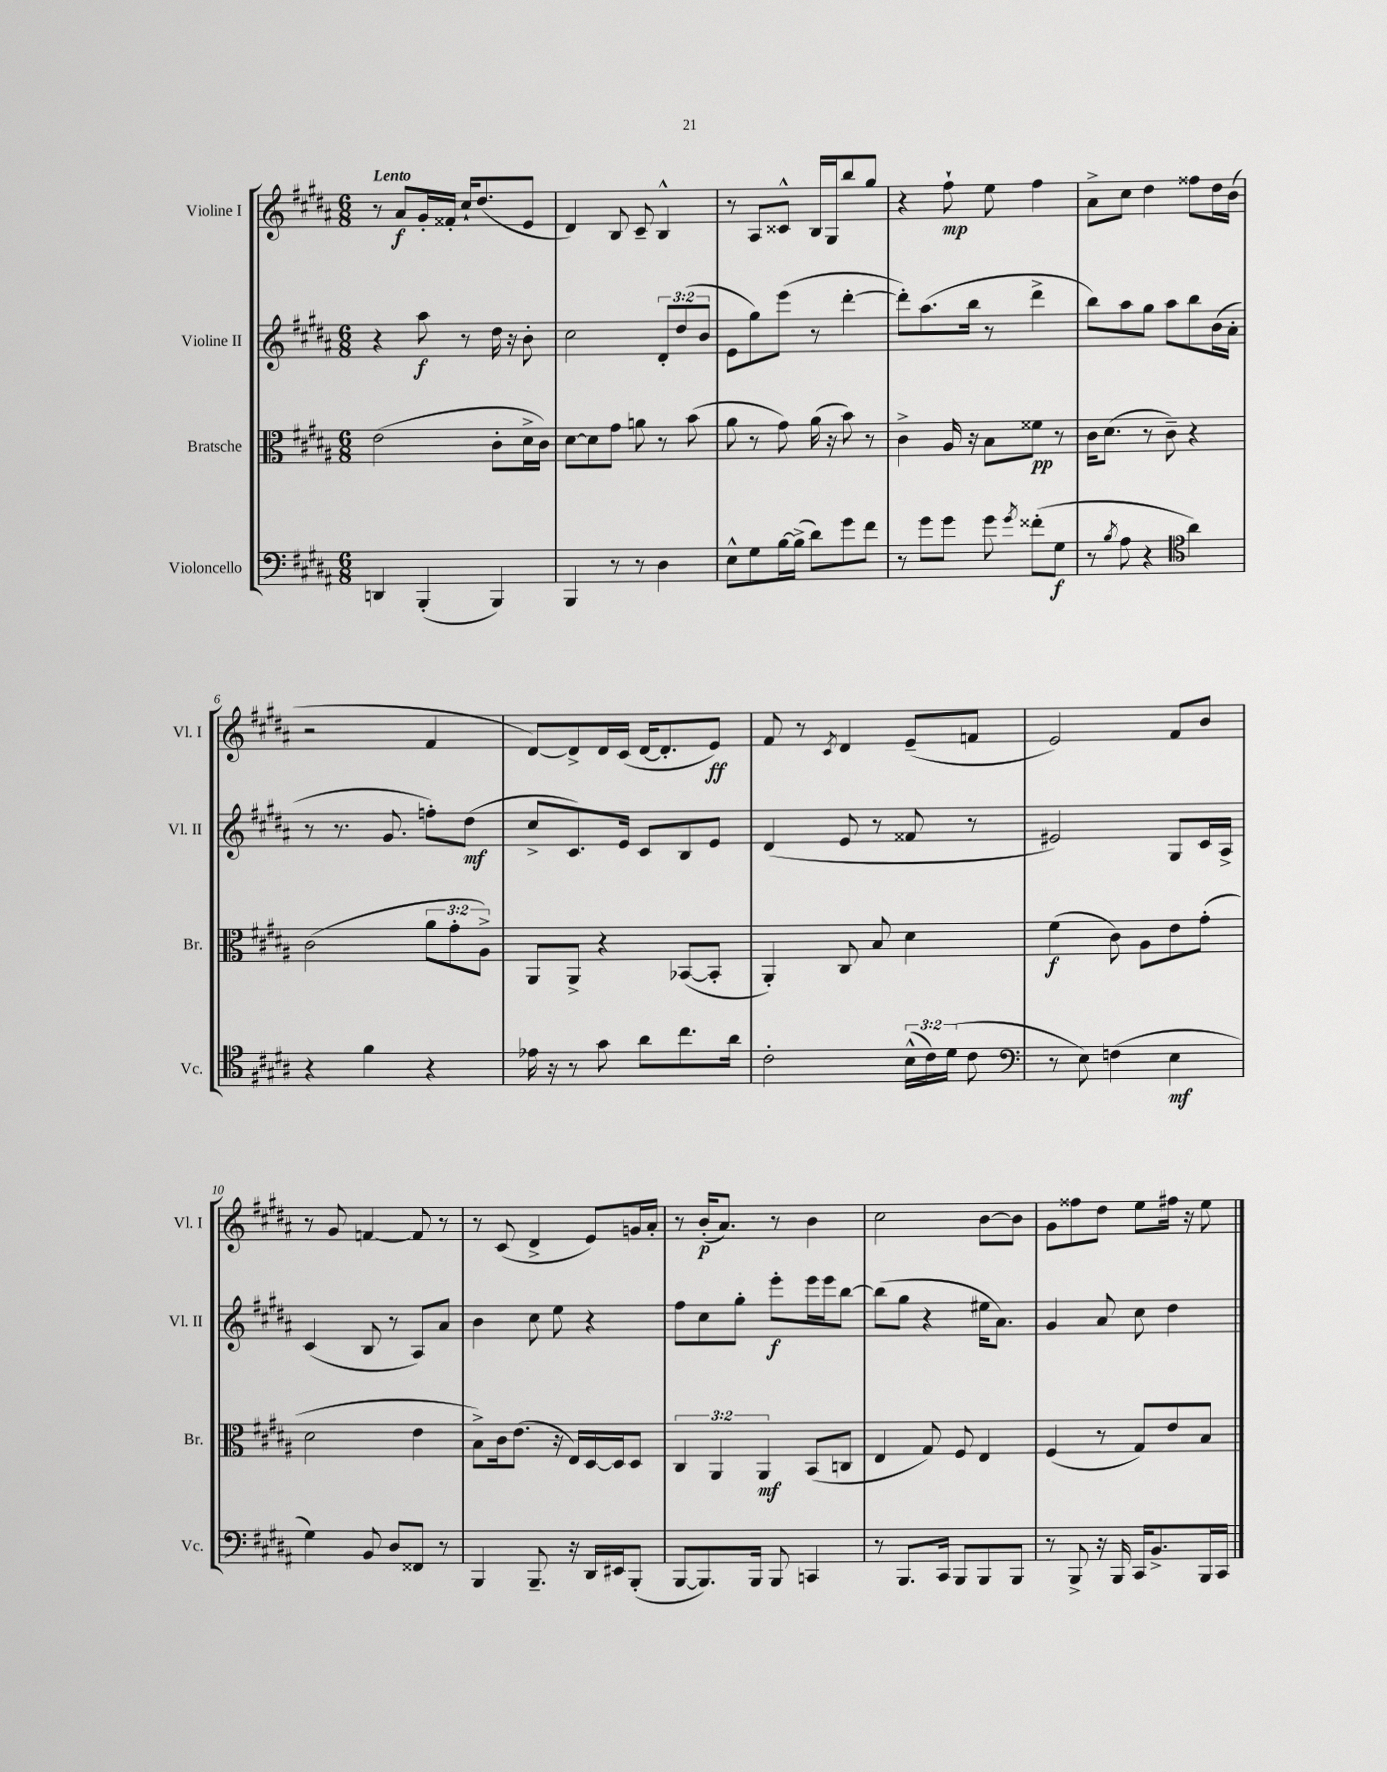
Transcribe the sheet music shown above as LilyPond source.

<<
\new StaffGroup <<
\new Staff = "s0" \with { instrumentName = "Violine I" shortInstrumentName = "Vl. I" } {
    \clef treble \key b \major \numericTimeSignature \time 6/8 \tempo "Lento"
    \autoBeamOff r8 ais'8[\f gis'16-. fisis'16]-. cis''16[-! dis''8.( e'8] |
    dis'4) b8 cis'8-- b4-^ |
    r8 ais8[ cisis'8]-^ b16[ gis16 b''8 gis''8] |
    r4 fis''8-!\mp e''8 fis''4 |
    ais'8[-> cis''8] dis''4 fisis''8[ dis''16 b'16]( |
    r2 fis'4 |
    dis'8[~) dis'8-> dis'16 cis'16]( dis'16[~ dis'8.-. e'8]\ff) |
    fis'8 r8 \acciaccatura { cis'8 } dis'4 e'8[--( f'8] |
    e'2) fis'8[ b'8] |
    r8 gis'8 f'4~ f'8 r8 |
    r8 cis'8( dis'4-> e'8[) g'16 ais'16]-. |
    r8 b'16[-.\p( ais'8.]) r8 b'4 |
    cis''2 b'8[~ b'8] |
    gis'8[ fisis''8 dis''8] e''8[ fis''16] r16 e''8 \bar "|." |
}
\new Staff = "s1" \with { instrumentName = "Violine II" shortInstrumentName = "Vl. II" } {
    \clef treble \key b \major \numericTimeSignature \time 6/8 \override Staff.TupletNumber.text = #tuplet-number::calc-fraction-text
    \autoBeamOff r4 ais''8\f r8 dis''16 r16 b'8-. |
    cis''2 \tuplet 3/2 { dis'8[-. dis''8( b'8] } |
    e'8[ gis''8) e'''8]( r8 dis'''4~-. |
    dis'''8[-.) ais''8.( b''16] r8 dis'''4-> |
    b''8[) ais''8 gis''8] ais''8[ b''8 b'16( ais'16]-. |
    r8 r8. gis'8. f''8[-.) dis''8]\mf( |
    cis''8[-> cis'8.) e'16] cis'8[ b8 e'8] |
    dis'4( e'8 r8 fisis'8 r8 |
    eis'2) gis8[ cis'16 ais16]-> |
    cis'4( b8 r8 ais8[) ais'8] |
    b'4 cis''8 e''8 r4 |
    fis''8[ cis''8 gis''8]-. e'''8[-.\f e'''16 e'''16 b''8]~ |
    b''8[( gis''8] r4 eis''16[ ais'8.]) |
    gis'4 ais'8 cis''8 dis''4 \bar "|." |
}
\new Staff = "s2" \with { instrumentName = "Bratsche" shortInstrumentName = "Br." } {
    \clef alto \key b \major \numericTimeSignature \time 6/8 \override Staff.TupletNumber.text = #tuplet-number::calc-fraction-text
    \autoBeamOff e'2( cis'8[-. dis'16-> cis'16]) |
    dis'8[~ dis'8 gis'8] a'8 r8 b'8( |
    ais'8 r8 gis'8) ais'16( r16 b'8) r8 |
    cis'4-> ais16 r16 b8[ fisis'8]\pp r8 |
    cis'16[ dis'8.]( r8 cis'8--) r4 |
    cis'2( \tuplet 3/2 { ais'8[ gis'8-. ais8]->) } |
    ais,8[ ais,8]-> r4 bes,8[~( bes,8]-. |
    ais,4-.) cis8 b8 dis'4 |
    fis'4\f( cis'8) ais8[ e'8 gis'8]-.( |
    dis'2 e'4 |
    b8[->) cis'16 e'8.]( r16 e16[) dis16~ dis16 dis8] |
    \tuplet 3/2 { cis4 ais,4 ais,4\mf } b,8[( c8] |
    e4 gis8) fis8 e4 |
    fis4( r8 gis8[) e'8 b8] \bar "|." |
}
\new Staff = "s3" \with { instrumentName = "Violoncello" shortInstrumentName = "Vc." } {
    \clef bass \key b \major \numericTimeSignature \time 6/8 \override Staff.TupletNumber.text = #tuplet-number::calc-fraction-text
    \autoBeamOff d,4 b,,4-.( b,,4) |
    b,,4 r8 r8 dis4 |
    e8[-^ gis8 b16~ b16]->( dis'8[) gis'8 fis'8] |
    r8 gis'8[ gis'8] gis'8 \acciaccatura { gis'8 } fisis'8[-.( gis8]\f |
    r8 \acciaccatura { b8 } ais8 r4 \clef tenor ais'4) |
    r4 fis'4 r4 |
    ees'16 r16 r8 gis'8 ais'8[ cis''8. ais'16] |
    cis'2-. \tuplet 3/2 { b16[-^( cis'16) dis'16]( } cis'8 |
    \clef bass r8 e8) f4( e4\mf |
    gis4) b,8 dis8[ fisis,8] r8 |
    b,,4 b,,8.-- r16 dis,16[ eis,16 b,,8]-.( |
    b,,8[~ b,,8.) b,,16] b,,8 c,4 |
    r8 b,,8.[ cis,16] b,,8[ b,,8 b,,8] |
    r8 b,,8-> r16 b,,16 cis,16[ b,8.-> b,,16 cis,16] \bar "|." |
}
>>
>>
